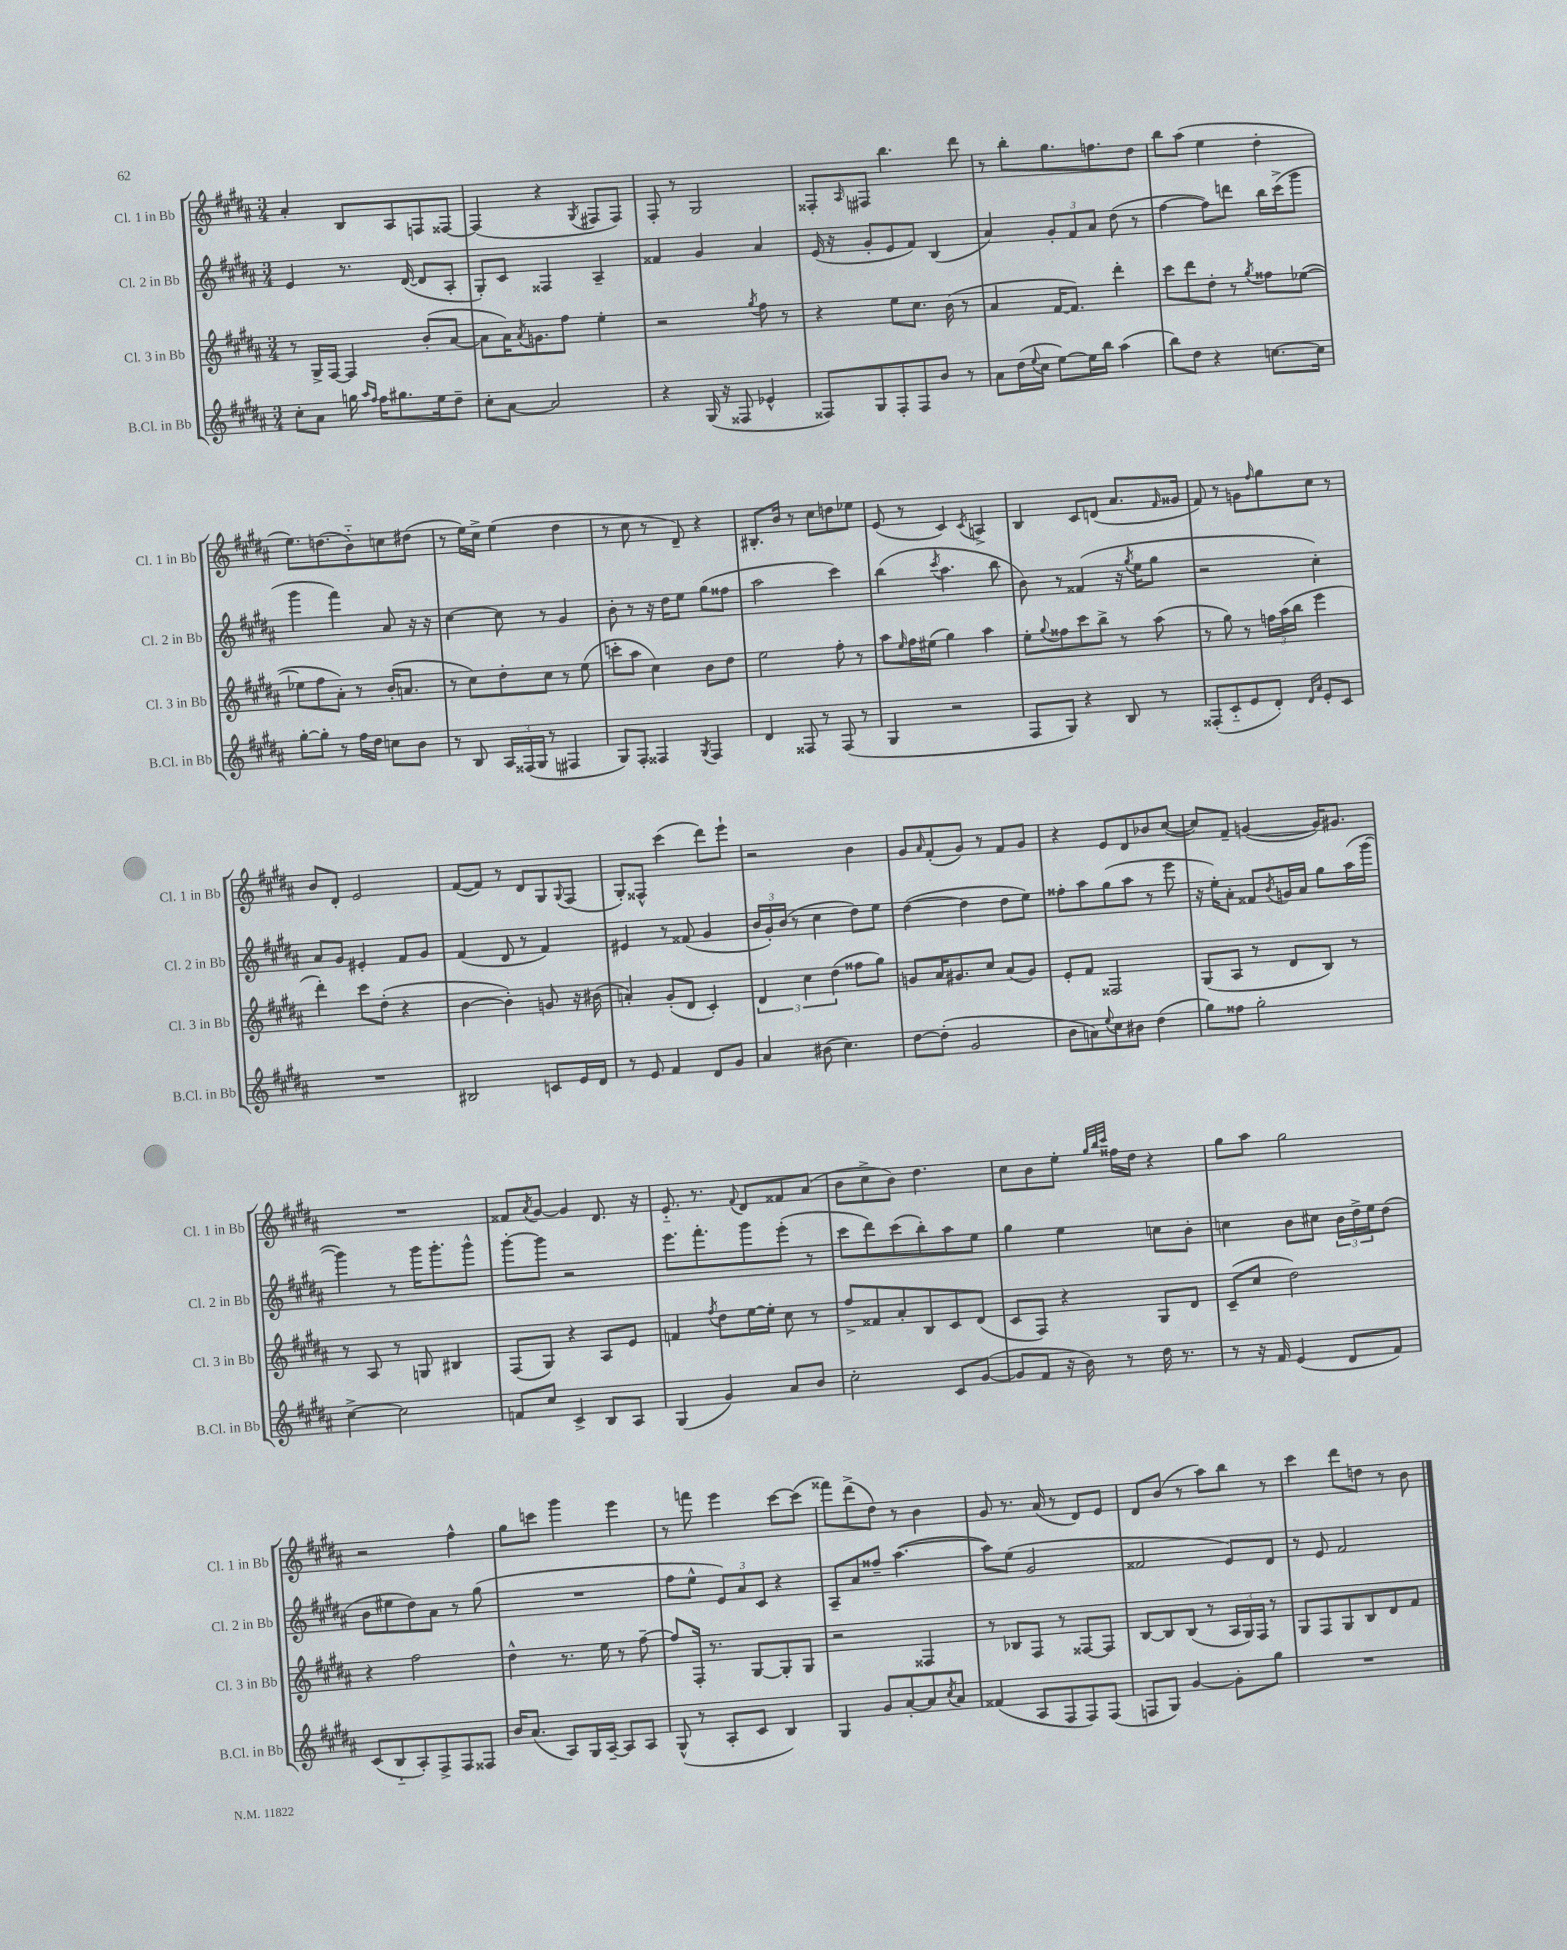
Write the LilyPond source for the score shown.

<<
\new StaffGroup <<
\new Staff = "s0" \with { instrumentName = "Cl. 1 in Bb" shortInstrumentName = "Cl. 1 in Bb" } {
    \clef treble \key b \major \numericTimeSignature \time 3/4
    ais'4-. b8 ais8 f8 fisis8~ |
    fisis4( r4 \acciaccatura { gis8 } fis8 fis8) |
    fis8-. r8 gis2 |
    fisis8-. \grace { ais16 } fis8 b''4. dis'''8 |
    r8 b''8-. gis''8. f''8. dis''8 |
    b''8 ais''8( e''4 dis''4-. |
    e''8.) d''8.( b'8-_) c''8 dis''8( |
    r8 e''16) cis''16-> e''4( dis''4 |
    r8 cis''8 r8 dis'8--) r4 |
    bis8.-. b'16 r8 cis''8 d''8 ees''8 |
    e'8( r8 cis'4) \acciaccatura { cis'8 } a4-> |
    b4 cis'8 d'8( ais'8. \grace { fis'16 } gisis'16 |
    fis'8) r8 g'8 \grace { fis''16 } gis''8 cis''8 r8 |
    b'8 dis'8-. e'2 |
    fis'8~( fis'8) r8 dis'8 gis8 \appoggiatura { gis8 } fis8( |
    gis8-.) fisis8-^ cis'''4( dis'''8) e'''8-! |
    r2 b'4 |
    gis'8 \grace { ais'16 } fis'8-.( gis'8) r8 fis'8 gis'8 |
    r4 e'8 dis'8 bes'8 cis''8~( |
    cis''8) fis'8-- g'4~( g'16) gis'8. |
    R2. |
    fisis'8 \acciaccatura { ais'8 } gis'8~ gis'4 dis'8. r16 |
    e'8.-_ r8. \appoggiatura { fis'8 } dis'8 fisis'8 ais'8( |
    b'8 cis''8-> b'8) dis''4. |
    cis''8 b'8 e''8-. \grace { gis''32 b''32 cis'''32 } fisis''16 dis''16 r4 |
    gis''8 ais''8 gis''2 |
    r2 fis''4-^ |
    gis''8 c'''8 gis'''4 e'''4 |
    r8 f'''8 e'''4 cis'''8~ cis'''8( |
    fisis'''8) dis'''8->( dis''8) r8 b'4 |
    gis'8 r8. ais'16( r8 dis'8) e'8 |
    dis'8 b'8( r8 ais''8) b''8 r8 |
    cis'''4 dis'''8 d''8 r8 b'8 \bar "|." |
}
\new Staff = "s1" \with { instrumentName = "Cl. 2 in Bb" shortInstrumentName = "Cl. 2 in Bb" } {
    \clef treble \key b \major \numericTimeSignature \time 3/4
    e'4 r8. dis'16~( dis'8 ais8-. |
    gis8-.) cis'8 fisis4 ais4-- |
    fisis'4 gis'4 ais'4 |
    e'16( r16 gis'8-. e'8 fis'8) b4( |
    ais'4) \tuplet 3/2 { gis'8-. fis'8 ais'8 } dis''8( r8 |
    fis''4~ fis''8) d'''8 b''16 cis'''16->( gis'''8 |
    gis'''4 fis'''4) ais'8 r16 r16 |
    cis''4~ cis''8 r8 gis'4 |
    b'8-. r8 r16 dis''16 e''8 gis''8( fisis''8 |
    ais''2 cis'''4) |
    b''4( \acciaccatura { cis'''8 } ais''4. b''8 |
    b'8) r8 fisis'4( r16 \acciaccatura { gis''8 } e''16 gis''8 |
    r2 cis''4-.) |
    ais'8 gis'8 eis'4-. fis'8 gis'8 |
    fis'4( dis'8 r8 fis'4) |
    eis'4 r8 fisis'8( gis'4 |
    \tuplet 3/2 { b'16 gis'16-.) b'16( } r8 cis''4 dis''8) e''8 |
    dis''4~( dis''4 dis''8 e''8) |
    fisis''8-. ais''8 gis''8( ais''8 r8 e'''8 |
    r16 e''16-.) ais'8-. fisis'8 \acciaccatura { b'8 } g'16 ais'16 gis''8 ais''16( gis'''16~ |
    gis'''4) r8 gis'''16 gis'''8.-. gis'''8-^ |
    gis'''8~-. gis'''8 r2 |
    e'''8. fis'''8.-. gis'''8 e'''8-.( r8 |
    cis'''8 dis'''8) cis'''8( b''8-.) ais''8 e''8 |
    gis''4 e''4 c''8 b'8-. |
    c''4 b'8 cis''8 \tuplet 3/2 { b'16 dis''16-> e''16 } dis''8( |
    b'8 eis''8 dis''8) ais'8 r8 gis''8( |
    R2. |
    fis''8 e''8-^ \tuplet 3/2 { e'8) ais'8 cis'8 } r4 |
    ais8-- ais'8 fisis''8-- ais''4.~( |
    ais''8) e''8( gis'2 |
    fisis'2 e'8) dis'8 |
    r8 e'8 fis'2 \bar "|." |
}
\new Staff = "s2" \with { instrumentName = "Cl. 3 in Bb" shortInstrumentName = "Cl. 3 in Bb" } {
    \clef treble \key b \major \numericTimeSignature \time 3/4
    r8 gis16-> fis16~ fis4 b'8-.( ais'8~ |
    ais'8 ais'16) \acciaccatura { ais'8 } g'8. fis''8 e''4-. |
    r2 \acciaccatura { gis''8 } fis''8 r8 |
    r4 e''8 cis''8. b'16( r8 |
    ais'4 fis'16~ fis'8.) dis'''4-. |
    cis'''8 dis'''8 dis''8-. r8 \acciaccatura { gis''8 } fisis''8 ees''8~( |
    ees''8 fis''8 ais'8-.) r8 b'16-.( a'8. |
    r8 cis''8) dis''8-. cis''8 r8 e''8( |
    c'''8-. ais''8 cis''4) b'8 dis''8 |
    e''2 fis''8-. r8 |
    ais''8 \grace { e''16 } fis''16 eis''16( gis''4) ais''4 |
    e''8-. \appoggiatura { gis''8 } fisis''8 cis'''8 b''8-> r8 ais''8( |
    r8 gis''8) r8 \tuplet 3/2 { f''16 ais''16( b''16 } e'''4 |
    dis'''4-.) cis'''8 dis''8-.( r4 |
    b'4~ b'4-.) g'8 r16 bis'16( |
    a'4-.) gis'8-.( dis'8 cis'4-.) |
    \tuplet 3/2 { dis'4 cis''4 dis''4( } fisis''8 gis''8) |
    g'8 ais'16 gis'8. cis''8 ais'8( gis'8) |
    e'8-. fis'8 fisis2 |
    gis8( ais8 r8 dis'8 b8) r8 |
    r8 ais8 r8 g8 bis4 |
    fis8( gis8) r4 ais8 e'8 |
    f'4 \acciaccatura { fis''8 } dis''8 e''16~ e''16-. cis''8 r8 |
    fis''8-> fisis'8 ais'8-. b8 cis'8 dis'8( |
    cis'8 fis8) r4 gis8 dis'8 |
    cis'8--( cis''8 dis''2) |
    r4 fis''2 |
    dis''4-^ r8. e''16 r8 fis''8~-- |
    fis''8 fis16-. r8. gis8~ gis8-. gis8 |
    r2 fisis4 |
    r8 bes8 fis8 r8 fisis8~ fisis8 |
    b8~ b8 b8( r8 \tuplet 3/2 { ais16 gis16) fis16 } r8 |
    gis8 fis8 gis8 b8 dis'8 fis'8 \bar "|." |
}
\new Staff = "s3" \with { instrumentName = "B.Cl. in Bb" shortInstrumentName = "B.Cl. in Bb" } {
    \clef treble \key b \major \numericTimeSignature \time 3/4
    cis''8-. ais'8 g''16 \grace { ais''16 fis''16 } fis''16 gis''8. e''16 dis''8-- |
    cis''8-. ais'8~ ais'2 |
    r4 gis16( r16 fisis8 ees'4-^ |
    fisis8) gis8 fisis8-. fisis8 b'8 r8 |
    ais'8 dis''16( \appoggiatura { e''8 } cis''16 e''8~) e''16 b''16 ais''4( |
    b''8) dis''8 r4 c''8.~ c''16 |
    gis''8~-. gis''8-. r8 fis''16 dis''16 c''8 b'8 |
    r8 b8 \tuplet 3/2 { ais16 fisis16( gis16 } r8 fis4 |
    gis8) fis8-. fisis4 \acciaccatura { gis8 } fisis4 |
    dis'4 fisis8 r8 fisis8( r8 |
    gis4 r2 |
    fis8 gis8) r4 b8 r8 |
    fisis8-.( cis'8-_ e'8 dis'8-.) \grace { dis'16 ais'16 } e'8-. cis'8 |
    R2. |
    bis2 c'8 e'16 dis'16 |
    r8 e'8 fis'4 dis'8 gis'8 |
    ais'4 bis'8( cis''4.) |
    dis''8~ dis''8-.( gis'2 |
    b'8 a'8) \appoggiatura { e''8 } cis''8 bis'8 dis''4( |
    gis''8) fisis''8 gis''2-. |
    cis''4~-> cis''2 |
    f'8 cis''8 cis'4-> b8 ais8 |
    gis4( gis'4) ais'8 b'8 |
    cis''2-. cis'8 gis'8~( |
    gis'8 fis'8 r16 b'16) r8 dis''16 r8. |
    r8 r16 fis'16 e'4( dis'8 fis'8) |
    cis'8( b8-_ ais8-.) fis8-> fis8 fisis8 |
    b'16 ais'8.( ais8) gis16 ais16~-- ais8 ais8 |
    gis8-^( r8 ais8-. cis'8 b4) |
    gis4 gis'8 ais'8~-. ais'8 \acciaccatura { cis''8 } ais'8 |
    fisis'4( ais8 fis8 fis8) fis8( |
    f8 gis8) gis'4~ gis'8-. gis''8 |
    R2. \bar "|." |
}
>>
>>
\layout { \context { \Score \remove "Bar_number_engraver" } }
